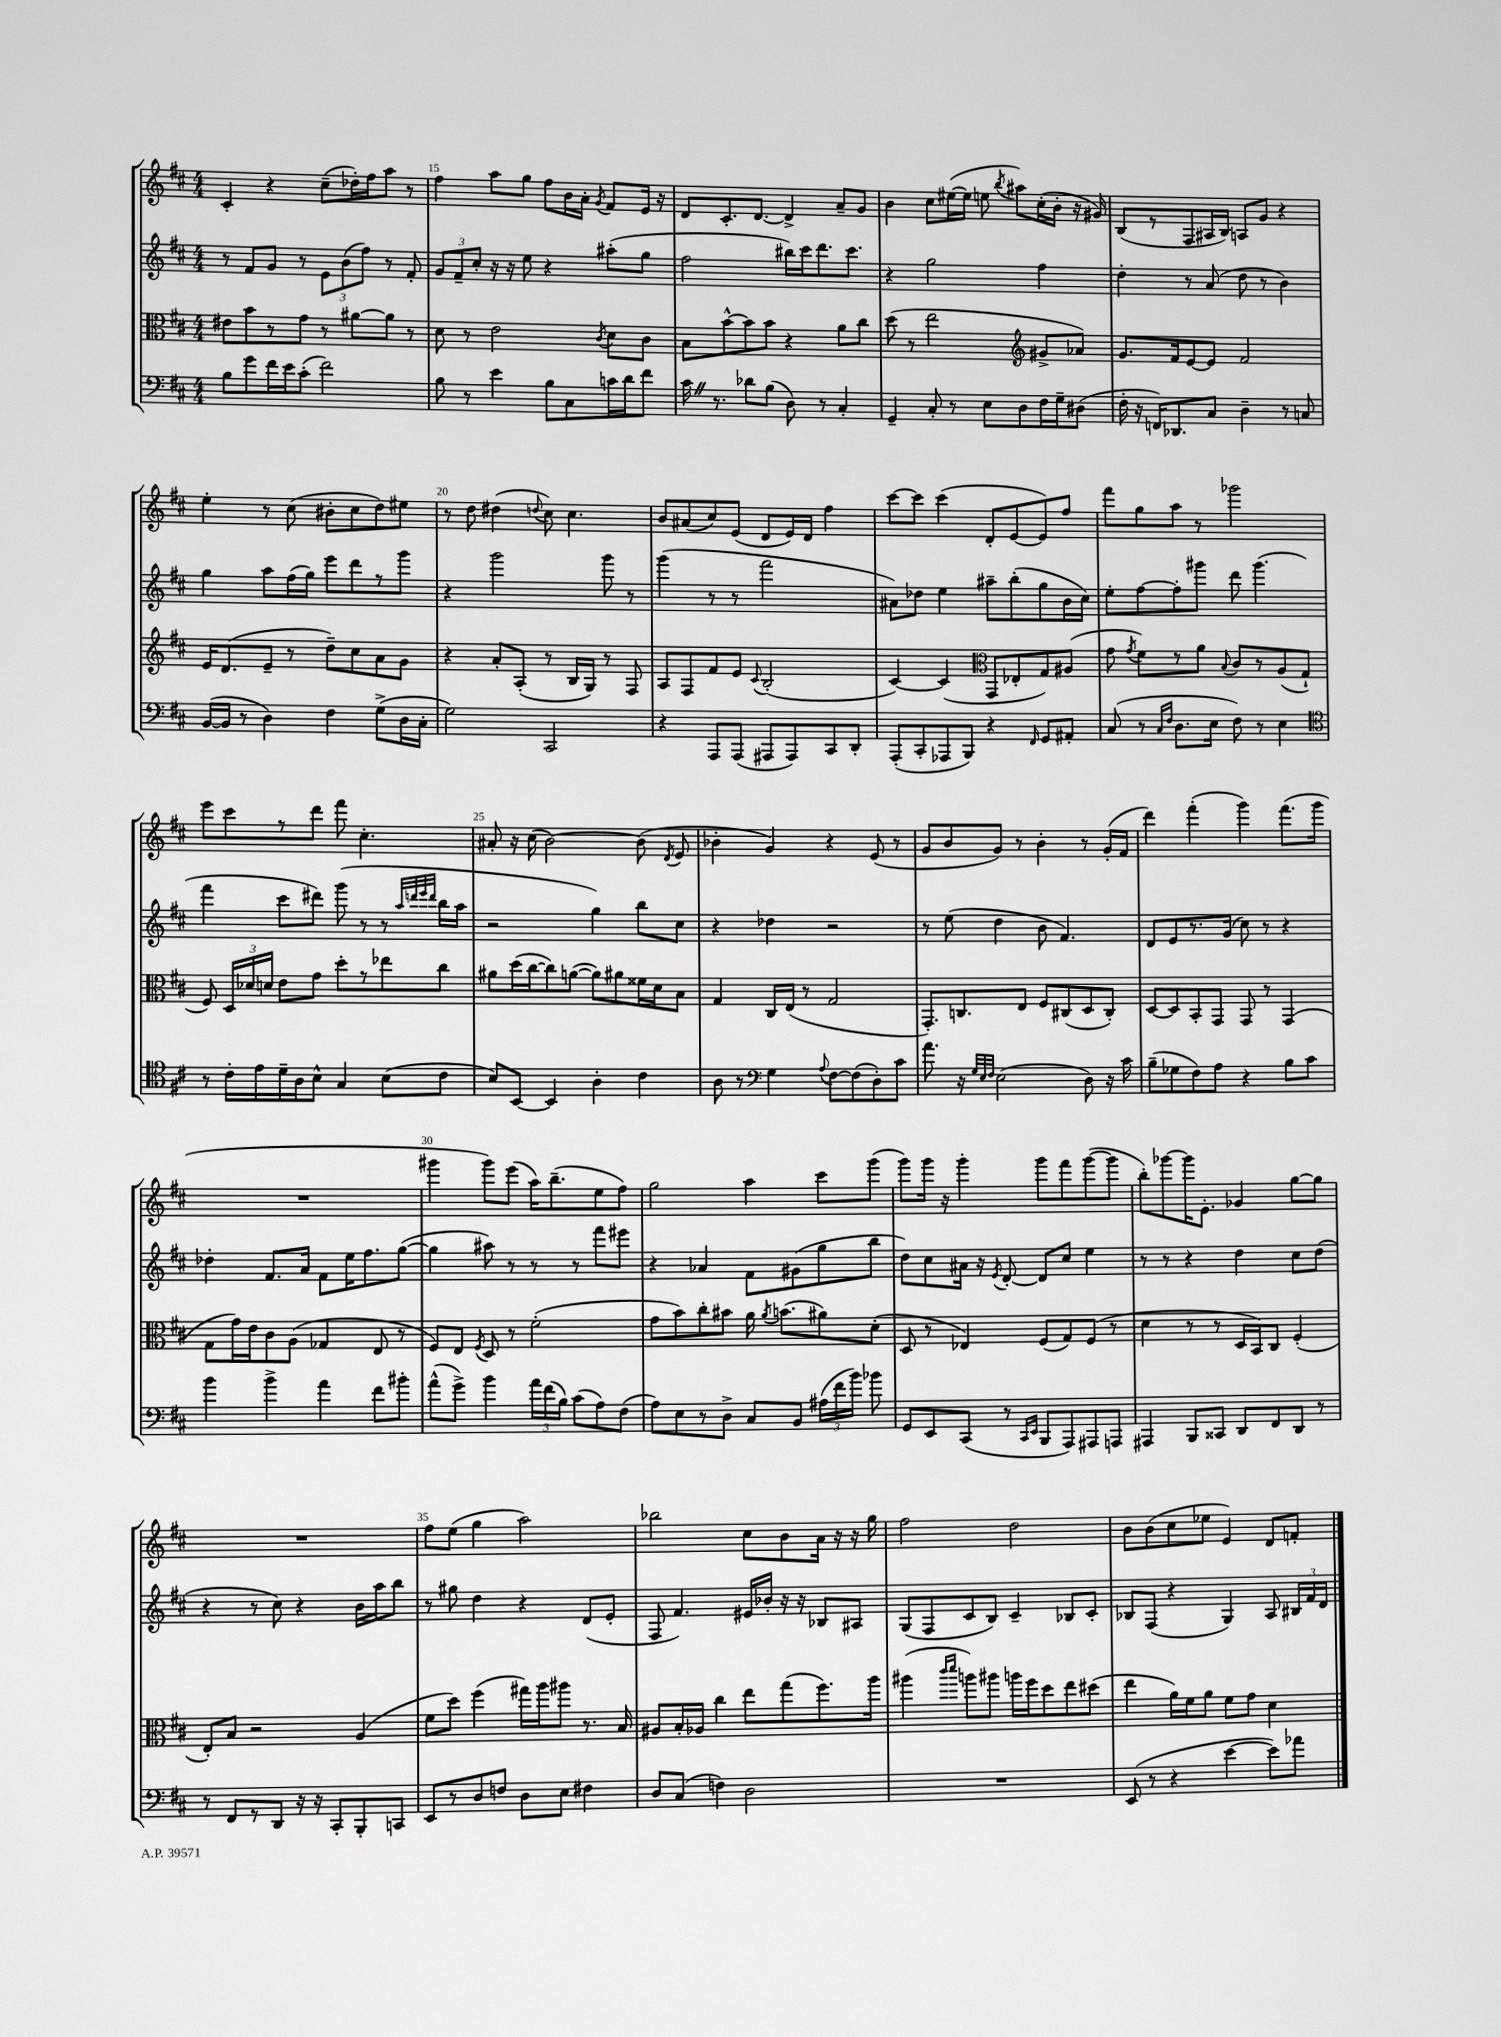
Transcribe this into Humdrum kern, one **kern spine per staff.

**kern	**kern	**kern	**kern
*part4	*part3	*part2	*part1
*staff4	*staff3	*staff2	*staff1
*clefF4	*clefC3	*clefG2	*clefG2
*k[f#c#]	*k[f#c#]	*k[f#c#]	*k[f#c#]
*M4/4	*M4/4	*M4/4	*M4/4
=14	=14	=14	=14
8B\L	8e#X\L	8r	4c#'/
8g\	8b\	8f#/L	.
16f#\L	8r	8g/J	4r
16e\J	.	.	.
(8c#'\J	8g\J	8r	.
2f#\)	8r	12e\L	(8cc#~\L
.	.	(12b\	.
.	[8a#X\L	.	16dd-X'\L)
.	.	12ff#\J)	.
.	.	.	16ff#\J
.	8a#\J]	8r	8aa\J
.	8r	8f#'/	8r
=15	=15	=15	=15
8B\	8d\	12g/L	4ff#\
.	.	12f#~/	.
8r	8r	.	.
.	.	12cc#'/J	.
4e\	2e\	16r	8aa\L
.	.	16r	.
.	.	8ee\	8gg\J
8B\L	.	4r	8ff#\L
8C#\	.	.	16b\L
.	.	.	16a'\JJ
.	8qc#/	.	8qg/
16cn\L	8d\L	(8aa#X'\L	8f#/L
16d\J	.	.	.
8f#\J	8c#\J	8gg\J	16e/Jk
.	.	.	16r
=16	=16	=16	=16
16c#Z\	8B\L	2ff#\	8d/L
8.r	.	.	.
.	[8b^^\	.	8.c#'/
8d-X\L	8b\]	.	.
.	.	.	[8.d/J
(8B\J	8b\J	.	.
8D\)	4r	16bb#X\LL)	4d^/]
.	.	16ccc#\J	.
8r	.	8.ddd\	.
4C#'/	8a\L	.	8a~/L
.	.	8.ccc#\J	.
.	8cc#\J	.	8g/J
=17	=17	=17	=17
4GG~/	(8dd\	4r	4b\
.	8r	.	.
8C#'/	2ee\	2gg\	8cc#\L
8r	.	.	([16ee#X\L
.	.	.	16ee#\JJ]
8E\L	.	.	8een\
.	.	.	8qbb/
8D\	.	.	8aa#X\L)
*	*clefG2	*	*
16F#\L	8g#X^/L	4ff#\	(16cc#'\L
16G~\J	.	.	16b'\JJ
(8D#X\J	8a-X/J)	.	16r
.	.	.	16g#X/)
=18	=18	=18	=18
16F#'\	8.g/L	4dd'\	(8B/L
16r	.	.	.
16FFn/KL)	.	.	8r
8.DD-X/	16f#/k	.	.
.	[8e/	8r	8F#/
8C#/J	8e/J]	(8a/	16A#X/L
.	.	.	16B/JJ)
4D~\	2f#/	8dd\	8An/L
.	.	8r	8g/J
8r	.	4b\)	4r
8Cn/	.	.	.
!!LO:LB:g=z
=19	=19	=19	=19
([16BB/LL	16e/KL	4gg\	4ee'\
16BB/JJ]	(8.d/	.	.
8r	.	.	.
4D\)	8e~/J	8aa\L	8r
.	8r	(16ff#\L	(8cc#\
.	.	16gg\JJ)	.
4F#\	8dd~\L)	8eee\L	8b#X'\L
.	8cc#\	8ddd\	8cc#\
(8G^\L	8a\	8r	8dd\)
16D\L	8g\J	8ggg\J	8ee#X\J
16C#'\JJ	.	.	.
=20	=20	=20	=20
2G\)	4r	4r	8r
.	.	.	8dd\
.	8a'/L	2ggg\	(4dd#X\
.	(8A'/J	.	.
.	.	.	8qqddn/
2CC#/	8r	.	8cc#\)
.	16B/LL	.	4.cc#\
.	16G/JJ)	.	.
.	8r	8ggg\	.
.	8F#/	8r	.
=21	=21	=21	=21
4r	8A/L	(4ggg\	8b/L
.	8F#/	.	(8a#X/
8AAA/L	8f#/	8r	8cc#/)
(8AAA/J	8e/J	8r	(8e/J
.	8qqc#/	.	.
8AAA#X/L	(2B'/	2fff#\	8d/L
8AAA#/)	.	.	16e/L)
.	.	.	16d/JJ
8CC#/	.	.	4ff#\
8DD'/J	.	.	.
=22	=22	=22	=22
(8AAA'/L	[4c#/)	8a#X\L)	[8ccc#\L
8CC#'/	.	8dd-X\J	8ccc#\J]
8AAA-X/	(4c#/]	4ee\	(4ccc#\
8BBB/J)	.	.	.
*	*clefC3	*	*
4r	8GG/L	8aa#X~\L	8d'/L
.	8E-X'/	(8bb'\	[8e/
16qqFF#/	.	.	.
8GG/L	8G/)	8gg\	8e/])
8AA#X'/J	(8A#X/J	16b\L	8ff#/J
.	.	16cc#\JJ)	.
=23	=23	=23	=23
(8C#/	8g\	8ee'\L	8fff#\L
.	8qg/	.	.
8r	8f#\L)	[8ff#\	8gg\
16qqC#/LL	.	.	.
16qqF#/JJ	.	.	.
8.D\L	8r	8ff#'\]	8aa\J
.	8a\J	8ggg#X\J	8r
16E\Jk	.	.	.
.	8qqB/	.	.
8F#\)	8c#/L	8ddd\	2ggg-X\
8r	8r	(4.ggg#\	.
4E\	(8A/	.	.
.	8G`/J	.	.
!!LO:LB:g=z
=24	=24	=24	=24
*clefC4	*	*	*
8r	8F#/)	4fff#\	8eee\L
16c#'\LL	24D/LL	.	8ccc#\
.	24d-X/	.	.
16e\	.	.	.
.	24dn/JJ	.	.
16d~\	8e\L	8ccc#\L	8r
16A\J	.	.	.
8B^^\J	8g\J	8ddd#X\J)	8ddd\J
4G/	8dd'\L	(8ggg\	8fff#\
.	8r	8r	4.cc#'\
(8B\L	8ee-X\	8r	.
.	.	32qqaa/LLL	.
.	.	32qqdddn/	.
.	.	32qqeee/	.
.	.	32qqddd/JJJ	.
8c#\J	8cc#\J	16bb\LL	.
.	.	16aa\JJ	.
=25	=25	=25	=25
8B/L)	8a#X\L	2r	8a#X'/
[8BB/J	(16dd\L	.	16r
.	[16cc#\J	.	(16cc#\
4BB/]	8cc#\])	.	[2b\)
.	([8an\J	.	.
4A'\	8a\L])	4gg\)	.
.	8a#X\	.	.
4c#\	16f##X\L	8bb\L	(8b\]
.	16d\J	.	.
.	.	.	8qd/
.	8B\J	8cc#\J	8e/
=26	=26	=26	=26
8A\	4G/	4r	4b-X'\
8r	.	.	.
*clefF4	*	*	*
4G\	16C#/LL	4dd-X\	4g/)
.	(16E/JJ	.	.
.	8r	.	.
8qqA/	.	.	.
[8F#\L	2G/	2r	4r
(8F#\]	.	.	.
8D'\)	.	.	(8e/
8c#\J	.	.	8r
=27	=27	=27	=27
8.a\	8.GG'/L)	8r	8g/L
.	.	(8ee\	8b/
16r	8.Cn/	.	.
32qqG/LLL	.	.	.
32qqE/	.	.	.
32qqF#/JJJ	.	.	.
(2E\	.	4dd\	8g/J)
.	8E/J	.	8r
.	8F#/L	8b\	4b'\
.	(8C#X/	4.f#/)	.
8D\)	8D/	.	8r
16r	8C#'/J)	.	(16g'/LL
16c#\	.	.	16f#/JJ
=28	=28	=28	=28
(8B~\L	[8D/L	8d/L	4ddd\)
8G-X\	8D/]	8e/	.
8F#\)	8BB'/	8.r	(4fff#'\
8A\J	8GG/J	.	.
.	.	(16g/Jk	.
4r	8GG/	8cc#\)	4ggg\)
.	8r	8r	.
8B\L	(4GG/	4r	(8.fff#\L
8c#\J	.	.	.
.	.	.	16ggg\Jk
!!LO:LB:g=z
=29	=29	=29	=29
4b\	8G\L	4dd-X'\	1r
.	16g\L)	.	.
.	16e\J	.	.
4b^\	8c#\	8.f#/L	.
.	(8A\J	.	.
.	.	16a/Jk	.
4a\	4G-X/	8f#\L	.
.	.	16ee\K	.
.	.	8.ff#\	.
8f#\L	8E/	.	.
8b#X'\J	8r	([8gg\J	.
=30	=30	=30	=30
(8a^^\L	8F#/L)	4gg\]	4ggg#X\
8g^\J)	8E/J	.	.
.	8qF#/	.	.
4b\	8D/	8aa#X\)	8ggg#\L)
.	8r	8r	(8eee\J
24a\LL	(2f#'\	8r	16aa\KL)
(24f#\	.	.	.
.	.	.	(8.bb~\
24B\JJ)	.	.	.
(8c#\L	.	8r	.
8A\)	.	8fff#\L	8ee\
(8F#\J	.	8eee#X\J	8ff#\J)
=31	=31	=31	=31
8A\L)	8g\L	4r	2gg\
8E\	8b\)	.	.
8r	8cc#'\	4a-X/	.
8D^\J	8b#X\J	.	.
8C#/L	16a\	8f#\L	4aa\
.	8qa/	.	.
.	(8.bn\L	.	.
8BB/J	.	(8g#X\	.
(24A#X\LL	8a#X\)	8gg\	8ccc#\L
24f#\	.	.	.
24b\JJ)	.	.	.
8b-X\	(8d'\J	8bb\J	(8ggg\J
=32	=32	=32	=32
8GG/L	8D/	8dd\L)	8ggg\L)
8EE/	8r	8cc#\	16ggg\Jk
.	.	.	16r
(8CC#/J	4E-X/)	16a#X\Jk	4ggg'\
.	.	16r	.
.	.	8qe/	.
8r	.	[8d'/	.
16qqCC#/LL	.	.	.
16qqEE/JJ	.	.	.
8BBB/L	(8F#/L	8d/L]	8ggg\L
8AAA/)	8G/)	8cc#/J	8fff#\
8AAA#X/	(8F#/J	4ee\	([8ggg\
8AAAn/J	8r	.	8ggg\J]
=33	=33	=33	=33
4AAA#X/	4d\	8r	8bb'\L)
.	.	8r	[8ggg-X\
8BBB/L	8r	4r	16ggg-\K]
.	.	.	8.e'\J
8CC##X/J	8r	.	.
8DD/L	16D/LL	4dd\	4g-X/
.	16BB/J)	.	.
8FF#/	8C#/J	.	.
8DD/J	(4F#'/	8cc#\L	[8gg\L
8r	.	(8dd\J	8gg\J]
!!LO:LB:g=z
=34	=34	=34	=34
8r	8E'/L)	4r	1r
8FF#/L	8B/J	.	.
8r	2r	8r	.
8DD/J	.	8cc#\)	.
16r	.	4r	.
16r	.	.	.
8CC#'/L	.	.	.
8BBB'/	(4A/	16b\LL	.
.	.	16aa\J	.
8CCn/J	.	8bb\J	.
=35	=35	=35	=35
8EE/L	8f#\L	8r	8ff#\L
8r	8dd\J)	8gg#X\	(8ee\J
8D/	(4ff#\	4dd\	4gg\
8Fn/J	.	.	.
8D\L	16gg#X\LL)	4r	2aa\)
.	16aa\J	.	.
8E\J	8aa#X\J	.	.
4F#X\	8.r	(8d/L	.
.	.	8e'/J	.
.	16B/	.	.
=36	=36	=36	=36
8D/L	8A#X/L	8F#/	2bb-X\
(8C#/J	16B'/L	4.f#/)	.
.	16A-X/JJ	.	.
4Fn\)	4cc#\	.	.
2D\	8ee\L	16e#X/LL	8cc#\L
.	.	16b-X'/JJ	.
.	(8gg\	16r	8b\
.	.	16r	.
.	8.ff#\)	8B-X/L	16a\Jk
.	.	.	16r
.	.	8A#X/J	16r
.	16aa\Jk	.	16gg\
=37	=37	=37	=37
1r	(4aa#X\	(8G/L	2ff#\
.	.	8F#/	.
.	16qqccc#/LL	.	.
.	16qqddd/JJ	.	.
.	8aan\L)	8c#/	.
.	8aa#X\J	8B/J)	.
.	16aan\LL	4c#~/	2dd\
.	16ff#\J	.	.
.	8dd\	.	.
.	8ee\	8B-X/L	.
.	(8dd#X\J	8c#'/J	.
=38	=38	=38	=38
(8EE/	4ee\	8B-X/L	8b\L
8r	.	(8F#/J	(8b\
4r	16a\LL)	4r	8cc#\
.	16f#\J	.	.
.	8a\J	.	8ee-X\J
[4e\	8f#\L	4G/)	4e/)
.	8g\J	.	.
8e\L])	4d\	8A/	8d/L
8a-X\J	.	24B#X/LL	8fn'/J
.	.	24f#/	.
.	.	24d/JJ	.
==	==	==	==
*-	*-	*-	*-
